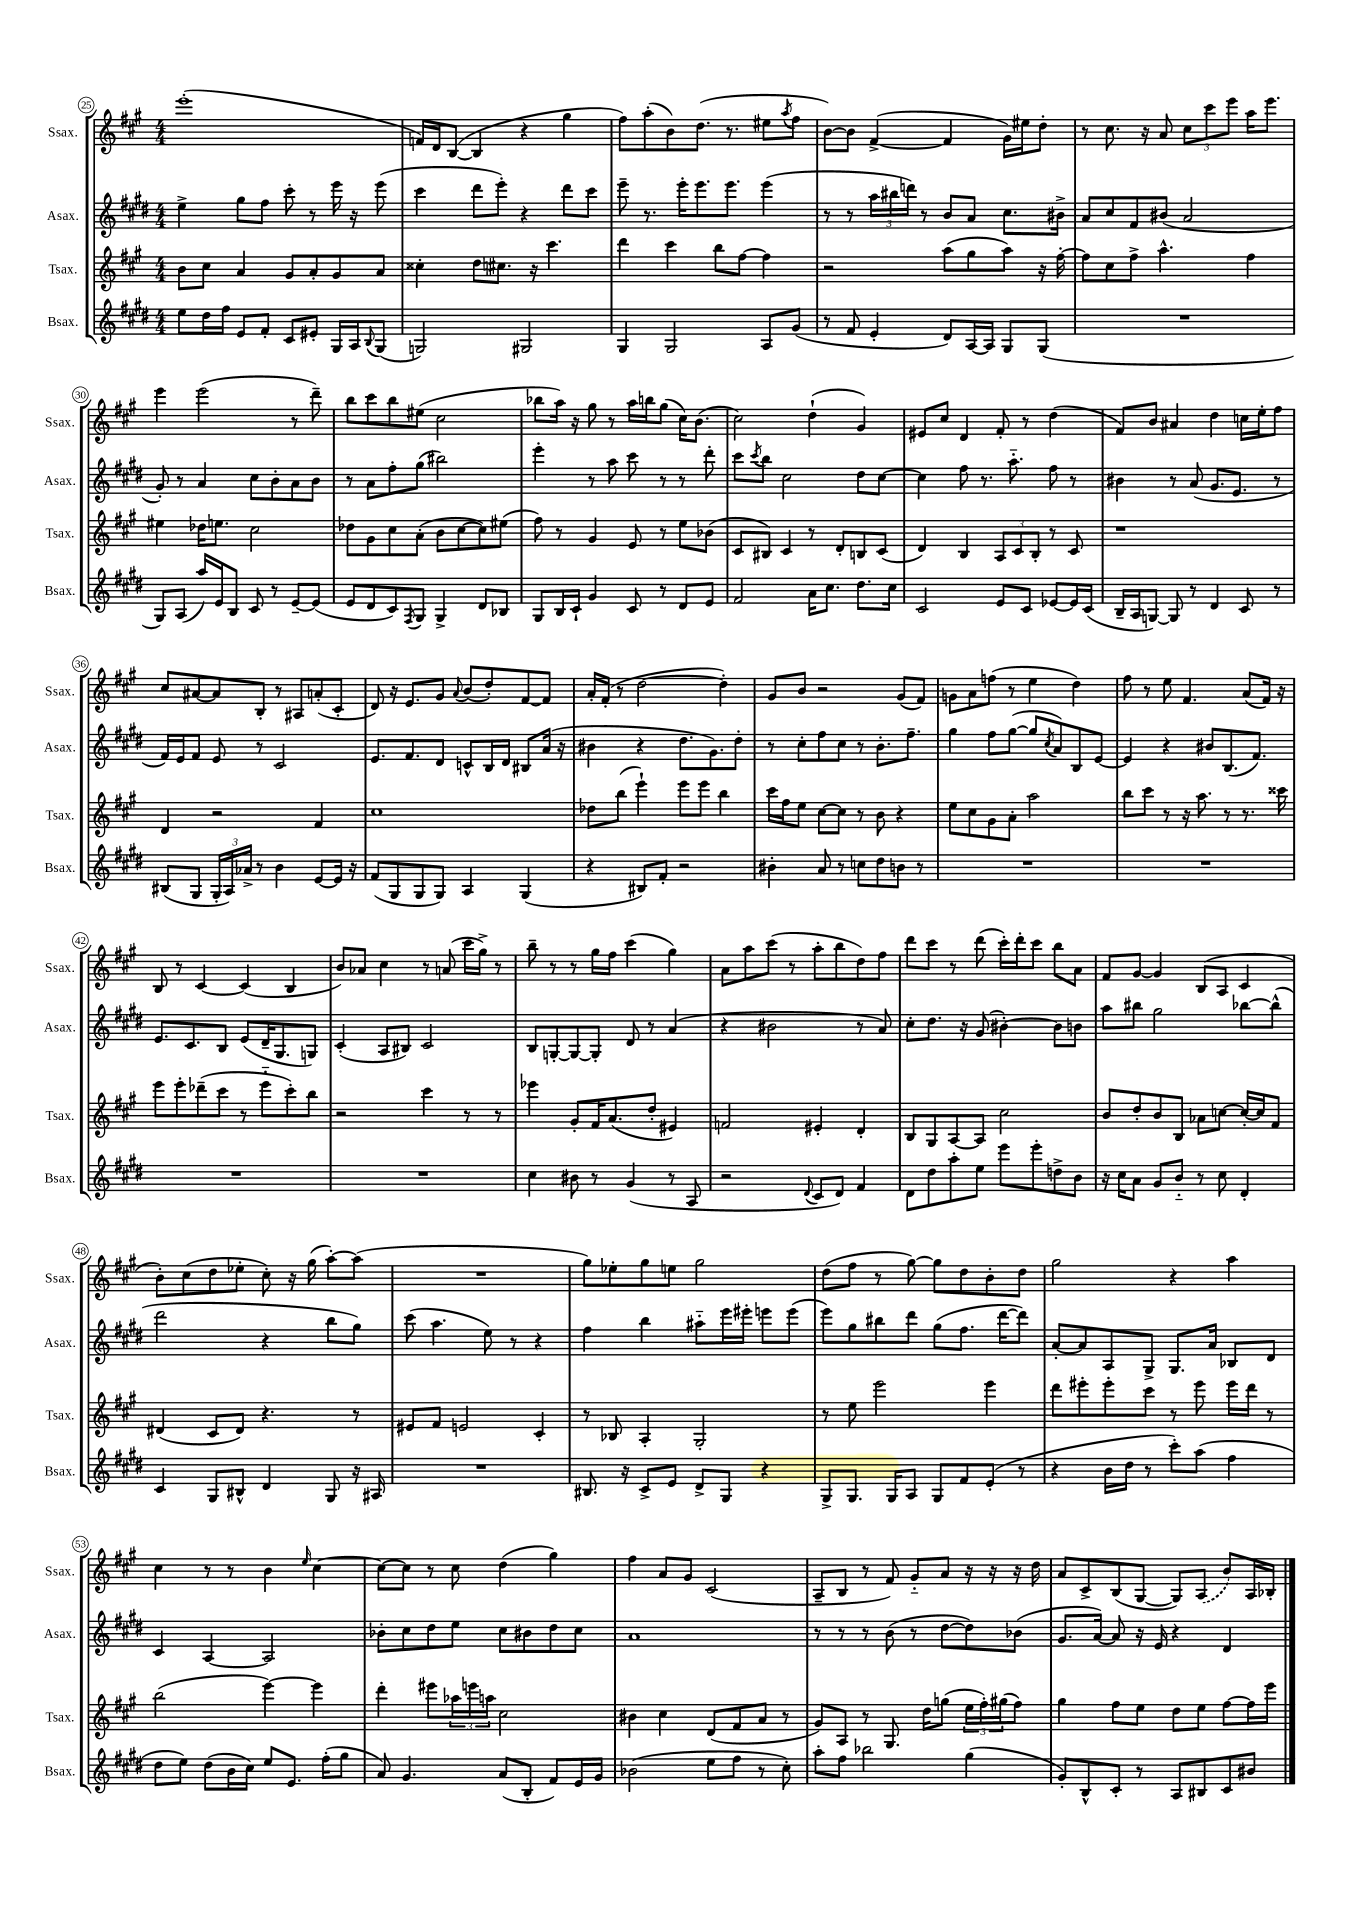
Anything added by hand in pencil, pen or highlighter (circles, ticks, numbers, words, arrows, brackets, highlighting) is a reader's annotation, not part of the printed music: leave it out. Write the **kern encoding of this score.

**kern	**kern	**kern	**kern
*staff4	*staff3	*staff2	*staff1
*clefG2	*clefG2	*clefG2	*clefG2
*k[f#c#g#d#]	*k[f#c#g#]	*k[f#c#g#d#]	*k[f#c#g#]
*M4/4	*M4/4	*M4/4	*M4/4
8ee\L	8b\L	4ee^\	(1eee'
16dd#\L	8cc#\J	.	.
16ff#\JJ	.	.	.
8e/L	4a/	8gg#\L	.
8f#'/J	.	8ff#\J	.
8c#/L	8g#/L	8ccc#'\	.
8e#'/J	8a'/	8r	.
16G#/LL	8g#/	16eee\	.
16A/J	.	16r	.
8qqB/	.	.	.
(8G#/J	8a/J	(8eee\	.
=	=	=	=
2G/)	4cc##'\	4ccc#\	16f/LL)
.	.	.	16d/J
.	.	.	([8B/J
.	8dd\L	8ddd#\L	4B/]
.	8.cc#\J	8eee'\J)	.
2G#/	.	4r	4r
.	16r	.	.
.	4.ccc#\	.	.
.	.	8ddd#\L	4gg#\
.	.	8ccc#\J	.
=	=	=	=
4G#/	4ddd\	8eee~\	8ff#\L)
.	.	8.r	(8aa'\
2G#/	4ccc#\	.	8b\)
.	.	16eee'\LK	.
.	.	8.eee\	(8.dd\J
.	8bb\L	.	.
.	.	8.eee\J	8.r
.	[8ff#\J	.	.
8A/L	4ff#\]	(4eee\	8ee#\L
.	.	.	8qaa/
(8g#/J	.	.	8ff#\J
=	=	=	=
8r	2r	8r	[8b\L)
8f#/	.	8r	8b\]J
4e'/	.	24aa\LL	([4f#^/
.	.	24bb#\	.
.	.	24ddd\JJ)	.
.	.	8r	.
8d#/L)	(8aa\L	8b/L	4f#/]
[16A/L	8gg#\	8a/J	.
16A/]JJ	.	.	.
8G#/L	8aa\J)	8.cc#\L	16g#\LL)
.	.	.	16ee#\J
(8G#/J	16r	.	8dd'\J
.	[16ff#'\	16b#^\Jk	.
=	=	=	=
1r	8ff#\]L	8a/L	8r
.	8cc#\	8cc#/	8.cc#\
.	8ff#^\J	8f#/	.
.	.	.	16r
.	4.aa^^\	(8b#/J	8a/
.	.	2a/	12cc#\L
.	.	.	12ccc#\
.	.	.	12eee\J
.	4ff#\	.	16aa\LK
.	.	.	8.eee\J
=	=	=	=
8G#/L)	4ee#\	8g#'/)	4eee\
(8A/J	.	8r	.
16aa/LL)	16dd-\LK	4a/	(2eee\
16e/J	8.ee\J	.	.
8B/J	.	.	.
8c#/	2cc#\	8cc#\L	.
8r	.	8b'\	.
[8e~/L	.	8a\	8r
(8e/]J	.	8b\J	8ddd~\)
=	=	=	=
8e/L	8dd-\L	8r	8bb\L
8d#/	8g#\	8a\L	8ccc#\
8c#/)	8cc#\	8ff#'\	8bb\
8qF#/	.	.	.
8G#/J	(8a'\J	(8gg#\J	(8ee#\J
4G#^/	8b\L	2bb#\)	2cc#\
.	[8cc#\	.	.
8d#/L	8cc#\])	.	.
8B-/J	(8ee#\J	.	.
=	=	=	=
8G#/L	8ff#\)	4eee'\	8bb-\L
16B/L	8r	.	16aa\Jk)
16c#`/JJ	.	.	16r
4g#/	4g#/	8r	8gg#\
.	.	8aa\	8r
8c#/	8e/	8ccc#\	16aa\LL
.	.	.	16bb\J
8r	8r	8r	(8gg#\J
8d#/L	8ee\L	8r	16cc#\LK)
.	.	.	(8.b\J
8e/J	(8b-\J	8ddd#'\	.
=	=	=	=
2f#/	8c#/L	8ccc#\L	2cc#\)
.	.	8qccc#/	.
.	8B#/J)	8bb\J	.
.	4c#/	2cc#\	.
16a\LK	8r	.	(4dd`\
8.cc#\J	.	.	.
.	8d'/L	.	.
8.dd#\L	8B/	8dd#\L	4g#/)
.	(8c#/J	[8cc#\J	.
16cc#\Jk	.	.	.
=	=	=	=
2c#/	4d/)	4cc#\]	8e#/L
.	.	.	8cc#/J
.	4B/	8ff#\	4d/
.	.	8.r	.
8e/L	12A/L	.	8f#'/
.	.	8.aa'~\	.
.	12c#/	.	.
8c#/J	.	.	8r
.	12B'/J	.	.
[8e-/L	8r	8ff#\	(4dd\
16e-/]L	8c#/	8r	.
(16c#/JJ	.	.	.
=	=	=	=
16B~/LL	1r	4b#\	8f#/L)
16A/J	.	.	.
[8G/J)	.	.	8b/J
8G/]	.	8r	4a#/
8r	.	(8a/	.
4d#/	.	8.g#/L	4dd\
.	.	8.e/J	.
8c#/	.	.	16cc\LL
.	.	.	16ee'\J
8r	.	8r	8ff#\J
=	=	=	=
(8B#/L	4d/	16f#/LL)	8cc#/L
.	.	16e/J	.
8G#/J	.	8f#/J	[8a#/
24G#'/LL	2r	8e/	8a#/]
24A/)	.	.	.
24a-^/JJ	.	.	.
8r	.	8r	8B'/J
4b\	.	2c#/	8r
.	.	.	8A#/L
[8e/L	4f#/	.	(8a'/
16e/]Jk	.	.	8c#'/J
16r	.	.	.
=	=	=	=
(8f#/L	1cc#	8.e/L	8d/)
8G#/	.	.	16r
.	.	8.f#/	8.e/L
8G#/	.	.	.
8G#/J)	.	8d#/J	8g#/J
.	.	.	8qqa/
4A/	.	8c^^/L	(8b/L
.	.	16B/L	8dd'/)
.	.	16d#/JJ	.
(4G#/	.	8B#/L	[8f#/
.	.	(16a/Jk	8f#/]J
.	.	16r	.
=	=	=	=
4r	8dd-\L	4b#\	16a'/LL
.	.	.	(16f#'/JJ
.	(8bb\J	.	8r
8B#/L)	4eee`\)	4r	[2dd\
8f#'/J	.	.	.
2r	8eee\L	8.dd#\L	.
.	8eee\J	.	.
.	.	8.g#\)	.
.	4bb\	.	4dd'\])
.	.	8dd#'\J	.
=	=	=	=
4b#'\	16ccc#\LL	8r	8g#/L
.	16ff#\J	.	.
.	8ee\J	8cc#'\L	8b/J
8a/	[8cc#\L	8ff#\	2r
8r	8cc#\]J	8cc#\J	.
8cc\L	8r	8r	.
8dd#\	8b\	8.b'\L	.
8b\J	4r	.	(8g#/L
.	.	8.ff#~\J	.
8r	.	.	8f#/J)
=	=	=	=
1r	8ee\L	4gg#\	8g\L
.	8cc#\	.	8a\
.	8g#\	8ff#\L	(8ff\J
.	8a'\J	([8gg#\J	8r
.	2aa\	8gg#/]L	4ee\
.	.	8qcc#/	.
.	.	8a/)	.
.	.	8B/	4dd\)
.	.	[8e/J	.
=	=	=	=
1r	8bb\L	4e/]	8ff#\
.	8ccc#\J	.	8r
.	8r	4r	8ee\
.	16r	.	4.f#/
.	8.aa\	.	.
.	.	8b#/L	.
.	8r	(8.B/	.
.	8.r	.	(8a/L
.	.	8.f#/J)	.
.	.	.	16f#/Jk)
.	16ccc##\	.	16r
=	=	=	=
1r	8eee\L	8.e/L	8B/
.	8eee'\	.	8r
.	.	8.c#/	.
.	(8ddd-~\	.	[4c#/
.	8ccc#\J	8B/J	.
.	8r	(8e/L	(4c#/]
.	8eee'~\L	16d#~/K	.
.	.	8.G#/	.
.	8ccc#'\)	.	4B/
.	8bb\J	8G/J)	.
=	=	=	=
1r	2r	(4c#'/	8b/L)
.	.	.	8a-/J
.	.	8A/L	4cc#\
.	.	8B#/J)	.
.	4ccc#\	2c#/	8r
.	.	.	(8a/
.	8r	.	16ccc#\LL
.	.	.	16gg#^\JJ)
.	8r	.	8r
=	=	=	=
4cc#\	4eee-\	8B/L	8bb~\
.	.	[8G'/	8r
8b#\	8g#'/L	8G/_	8r
8r	16f#/K	8G'/]J	16gg#\LL
.	(8.a/	.	16ff#\JJ
(4g#/	.	8d#/	(4ccc#\
.	8dd'/J	8r	.
8r	4e#/)	(4a/	4gg#\)
8A/	.	.	.
=	=	=	=
2r	2f/	4r	8a\L
.	.	.	8aa\
.	.	2b#\	(8ccc#\J
.	.	.	8r
8qqd#/	.	.	.
8c#/L	4e#'/	.	8aa'\L
8d#/J)	.	.	8bb\
4f#/	4d'/	8r	8dd\)
.	.	8a/)	8ff#\J
=	=	=	=
8d#\L	8B/L	8cc#'\L	8ddd\L
8dd#\	8G#/	8.dd#\J	8ccc#\J
8aa'\	[8A/	.	8r
.	.	16r	.
8ee\J	8A/]J	(8g#/	(8ddd\
8eee\L	2cc#\	[4b#'\)	16ccc#'\LL)
.	.	.	16ddd'\J
8eee'\	.	.	8ccc#\J
8dd^\	.	8b#\]L	8bb\L
8b\J	.	8b\J	8a\J
=	=	=	=
16r	8b/L	8aa\L	8f#/L
16cc#\LK	.	.	.
8a\J	8dd'/	8bb#\J	[8g#/J
8g#/L	8b/	2gg#\	4g#/]
8b'~/J	8B/J	.	.
8r	8a-\L	.	(8B/L
8cc#\	[8cc\J	.	8A/J
4d#'/	16cc'/_LL	[8bb-\L	4c#/
.	16cc/]J	.	.
.	8f#/J	(8bb-^^\]J	.
=	=	=	=
4c#/	(4d#/	2ddd#\	8b'\L)
.	.	.	(8cc#\
8G#/L	8c#/L	.	8dd\
8B#^^/J	8d#/J)	.	8ee-'\J
4d#/	4.r	4r	8cc#'\)
.	.	.	16r
.	.	.	(16gg#\
8G#/	.	8bb\L	[8aa'\L)
16r	8r	8gg#\J)	(8aa\]J
16A#/	.	.	.
=	=	=	=
1r	8e#/L	(8ccc#\	1r
.	8f#/J	4.aa\	.
.	2e/	.	.
.	.	8ee\)	.
.	.	8r	.
.	4c#'/	4r	.
=	=	=	=
8.B#/	8r	4ff#\	8gg#\L)
.	8B-/	.	8ee-'\
16r	.	.	.
8c#^/L	4A'/	4bb\	8gg#\
8e/J	.	.	8ee\J
8d#^/L	2G#'/	8aa#'~\L	2gg#\
8G#/J	.	16eee\L	.
.	.	16eee#'\JJ	.
4r	.	8eee\L	.
.	.	(8eee\J	.
=	=	=	=
8G#^/L	8r	8eee\L)	(8dd\L
8.G#/J	8ee\	8gg#\	8ff#\J
.	2eee\	8bb#\	8r
16G#/LK	.	.	.
8A/J	.	8ddd#\J	[8gg#\)
8G#/L	.	(8gg#\L	8gg#\]L
8f#/	.	8.ff#\J	8dd\
(8e'/J	4eee\	.	8b'\
.	.	[16ddd#\LK	.
8r	.	8ddd#\]J)	8dd\J
=	=	=	=
4r	8ddd\L	[8a'/L	2gg#\
.	8eee#'\	8a/]	.
16b\LL	8eee#'\	8A/	.
16dd#\JJ	.	.	.
8r	8ccc#\J	8G#^/J	.
8ccc#'\L)	8r	8.G#/L	4r
(8aa\J	8eee#\	.	.
.	.	16a/Jk	.
4ff#\	16eee#\LL	8B-/L	4aa\
.	16ddd\JJ	.	.
.	8r	8d#/J	.
=	=	=	=
8dd#\L	(2bb\	4c#/	4cc#\
8ee\J)	.	.	.
(8dd#\L	.	[4A/	8r
16b\L	.	.	8r
16cc#\JJ)	.	.	.
8ee/L	[4eee\)	2A/]	4b\
8.e/J	.	.	.
.	.	.	16qqee/
.	4eee\]	.	[4cc#\
(16ff#'\LK	.	.	.
8gg#\J	.	.	.
=	=	=	=
8a/)	4ddd'\	8b-'\L	8cc#\_L
4.g#/	.	8cc#\	8cc#\]J
.	8eee#\L	8dd#\	8r
.	24aa-\L	8ee\J	8cc#\
.	24eee\	.	.
.	24aa\JJ	.	.
(8a/L	2cc#\	8cc#\L	(4dd\
8B'/J	.	8b#\	.
8f#/L)	.	8dd#\	4gg#\)
16e/L	.	8cc#\J	.
16g#/JJ	.	.	.
=	=	=	=
(2b-\	4b#\	1a	4ff#\
.	4cc#\	.	8a/L
.	.	.	8g#/J
8ee\L	(8d/L	.	(2c#/
8ff#\J	8f#/	.	.
8r	8a/J	.	.
8cc#'\)	8r	.	.
=	=	=	=
8aa'\L	8g#/L)	8r	8A~/L
8ff#\J	8A/J	8r	8B/J
2bb-\	8r	8r	8r
.	8.G#/	(8b\	8f#/)
.	.	8r	8g#'~/L
.	16dd\LK	.	.
.	(8gg\J	[8dd#\L	8a/J
(4gg#\	24ee\LL	8dd#\])	16r
.	24ff#'\)	.	.
.	.	.	16r
.	(24gg#\J	.	.
.	8ff#\J)	(8b-\J	16r
.	.	.	16dd\
=	=	=	=
8g#'/L)	4gg#\	8.g#/L	8a/L
8B^^/	.	.	8c#^/
.	.	[16a/Jk)	.
8c#'/J	8ff#\L	8a/]	(8B/
8r	8ee\J	16r	[8G#/J
.	.	16e/	.
8A/L	8dd\L	4r	8G#/]L)
8B#/	8ee\J	.	(8A/J
8c#/	[8ff#\L	4d#/	8b/L)
8b#/J	16ff#\]L	.	16A/L
.	16eee\JJ	.	16B-'/JJ
==	==	==	==
*-	*-	*-	*-
